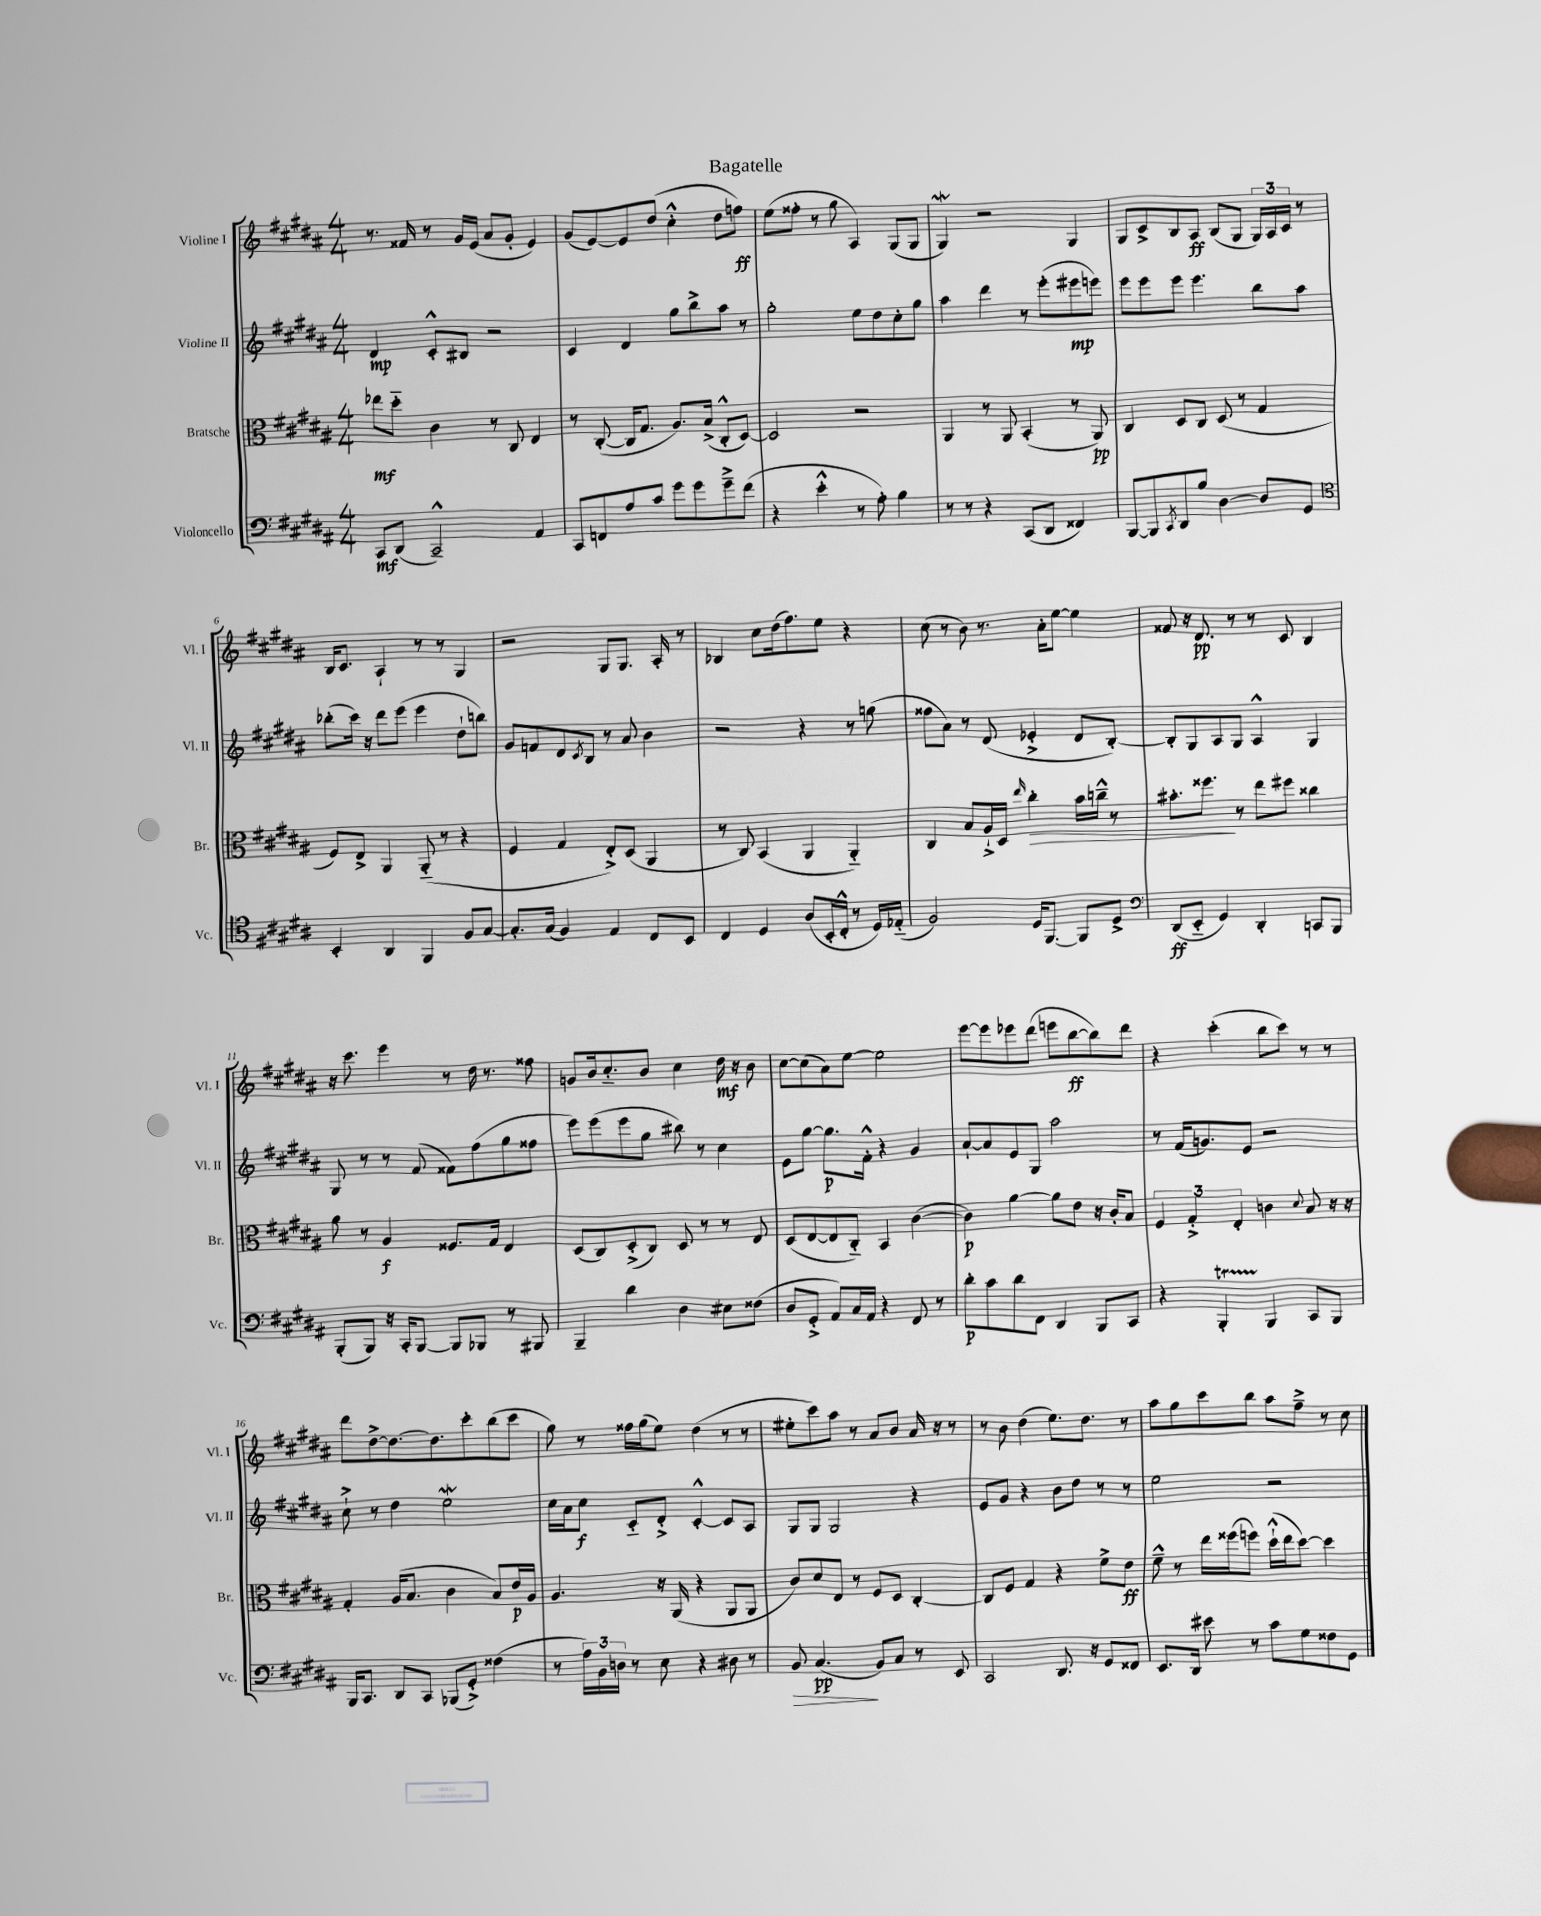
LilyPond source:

\header { title = "Bagatelle" }
<<
\new StaffGroup <<
\new Staff = "s0" \with { instrumentName = "Violine I" shortInstrumentName = "Vl. I" } {
    \clef treble \key b \major \numericTimeSignature \time 4/4
    r8. fisis'16 r8 gis'16 e'16( ais'8 gis'8-. e'4) |
    gis'8( e'8~) e'8 dis''8( cis''4-.-^ dis''8 f''8\ff) |
    e''8( fisis''8-. r8 gis''8 ais4) gis8( gis8 |
    gis4\mordent) r2 gis4 |
    gis8 cis'8-> b8 ais8\ff b8( gis8 \tuplet 3/2 { gis16) ais16 cis'16 } r8 |
    b16 cis'8. ais4-! r8 r8 gis4 |
    r2 gis8 gis8. ais16-. r8 |
    bes4 cis''8 dis''16( fis''8.) e''8 r4 |
    cis''8( r8 b'8) r8. ais'16-. e''8~ e''4 |
    fisis'8 r16 dis'8.\pp r8 r8 cis'8 b4 |
    r16 cis'''8. e'''4 r8 dis''16 r8. fisis''8 |
    g'8 b'16 cis''8.-_ b'8 cis''4 dis''16\mf r16 b'8 |
    cis''8~ cis''8( ais'8) e''8~ e''2 |
    e'''8~ e'''8 ees'''8 dis'''8( e'''8 b''8~\ff b''8) dis'''8 |
    r4 cis'''4-.( b''8 cis'''8) r8 r8 |
    dis'''8 dis''8~-> dis''8.~ dis''8. cis'''8-. b''8( cis'''8 |
    gis''8) r8 fisis''16 gis''16( e''8) dis''4( r8 r8 |
    eis''8-. cis'''8) ais''8 r8 ais'8 b'8 ais'16 r16 r8 |
    r8 b'8 dis''4( e''8.) dis''8. r8 |
    ais''8 gis''8 cis'''8 b''8 ais''8 fis''8---> r8 cis''8 \bar "|." |
}
\new Staff = "s1" \with { instrumentName = "Violine II" shortInstrumentName = "Vl. II" } {
    \clef treble \key b \major \numericTimeSignature \time 4/4
    dis'4\mp cis'8-.-^ bis8 r2 |
    cis'4 dis'4 gis''8 b''8-> ais''8 r8 |
    gis''2-. e''8 dis''8 cis''8-. gis''8 |
    ais''4 dis'''4 r8 e'''8-.( eis'''8\mp e'''8) |
    e'''8 e'''8 e'''8 e'''4. b''8 ais''8 |
    bes''8-.( cis'''16) r16 dis'''8 e'''8( e'''4 dis''8-! b''8) |
    gis'8 f'8 dis'8 \acciaccatura { cis'8 } b8 r8 ais'8 b'4 |
    r2 r4 r8 g''8( |
    fisis''8 ais'8) r8 dis'8( ees'4-.-> dis'8 b8~-.) |
    b8-. gis8 ais8 gis8 ais4-^ gis4 |
    gis8 r8 r8 fis'8( fisis'8) fis''8( gis''8 fisis''8 |
    e'''8) e'''8( e'''8 gis''8 bis''8) r8 cis''4 |
    e'8 gis''8~ gis''8.\p fis'16-.-^ r4 gis'4 |
    ais'8~-! ais'8 e'8 gis8 ais''2 |
    r8 fis'16( g'8.) e'8 r2 |
    cis''8-!-> r8 dis''4 e''2\mordent |
    cis''16 ais'16 cis''8\f cis'8-_ dis'8-.-> cis'4~-.-^ cis'8 ais8 |
    gis8 gis8 gis2 r4 |
    e'8 gis'8 r4 b'8 dis''8 r8 r8 |
    e''2 r2 \bar "|." |
}
\new Staff = "s2" \with { instrumentName = "Bratsche" shortInstrumentName = "Br." } {
    \clef alto \key b \major \numericTimeSignature \time 4/4
    ees''8\mf dis''8-_ cis'4 r8 cis8 e4 |
    r8 cis8~-.( cis16 gis8. ais8.) b16->( cis8-.-^ dis8~) |
    dis2 r2 |
    ais,4 r8 ais,8 b,4-.( r8 ais,8\pp) |
    cis4 dis8 cis8 dis8( r8 gis4 |
    fis8) e8-> ais,4 ais,8-_( r8 r4 |
    fis4 gis4 e8-.->) dis8( ais,4 |
    r8 cis8) b,4( ais,4 ais,4-_) |
    cis4 b8 ais16-!-> dis16 \grace { e''16 } cis''4-.\> b'16 c''16---^ r8 |
    bis'8.-. fisis''8.\! r8 e''8 fis''8 cisis''4 |
    ais'8 r8 ais4\f fisis8. gis16 e4 |
    dis8( cis8) dis8-.->( cis8) dis8 r8 r8 e8 |
    dis8( e8~ e8 cis8-_) b,4 cis'4~( |
    cis'4\p) ais'4~ ais'8 e'8 r16 cis'16-. b8 |
    \tuplet 3/2 { fis4 gis4-.-> e4-. } c'4 \appoggiatura { dis'8 } b8 r16 r16 |
    gis4-. ais16( b8. cis'4 b8) e'16\p ais16 |
    ais4. r16 ais,16( r4 ais,8 ais,8 |
    cis'8) dis'8 e8 r8 fis8 dis8 cis4~-. |
    cis8 fis8 gis4 r4 fis'8-> e'8\ff |
    fis'8---^ r8 e''16 fisis''16( f''8) dis''16-!-^( e''16 dis''8~) dis''4 \bar "|." |
}
\new Staff = "s3" \with { instrumentName = "Violoncello" shortInstrumentName = "Vc." } {
    \clef bass \key b \major \numericTimeSignature \time 4/4
    cis,8\mf dis,8( cis,2---^) ais,4 |
    cis,8 f,8 ais8 cis'8 gis'8 gis'8 gis'8---> fis'8( |
    r4 e'4-.-^ r8 ais8-.) b4 |
    r8 r8 r4 cis,8( dis,8 fisis,4) |
    b,,8~ b,,8 \acciaccatura { cis,8 } dis,8 b8 dis4~ dis8 gis,8 |
    \clef tenor b,4-. ais,4 fis,4 fis8 gis8~ |
    gis8.-. gis16( fis4) e4 cis8 b,8 |
    cis4 dis4 ais8( b,16-. cis16-.-^ r8 dis16) ees16-_( |
    fis2) dis16 fis,8.~ fis,8 dis8-> |
    \clef bass dis,8\ff( e,8-_ gis,4) dis,4-. c,8 b,,8 |
    b,,8-.( b,,8) r16 cis,16-. b,,8~ b,,8 bes,,8 r8 bis,,8 |
    b,,4-- dis'4 dis4 eis8 fisis8( |
    dis8 gis,8-.-> ais,8) cis16 ais,16 r4 fis,8 r8 |
    dis'8-.\p cis'8 dis'8 fis,8 dis,4 b,,8 cis,8 |
    r4 b,,4-.\startTrillSpan b,,4\stopTrillSpan cis,8 b,,8 |
    b,,16 cis,8. dis,8 cis,8 bes,,8( gis,8-.->) fisis4( |
    r8 \tuplet 3/2 { ais16) b,16 d16 } r8 e8 r4 dis8 r8 |
    b,8\> cis4.\pp\!( b,8) cis8 r8 e,8 |
    cis,2 dis,8. r16 gis,8 fisis,8 |
    e,8. dis,16 eis'8 r8 cis'8 gis8 fisis8 gis,8 \bar "|." |
}
>>
>>
